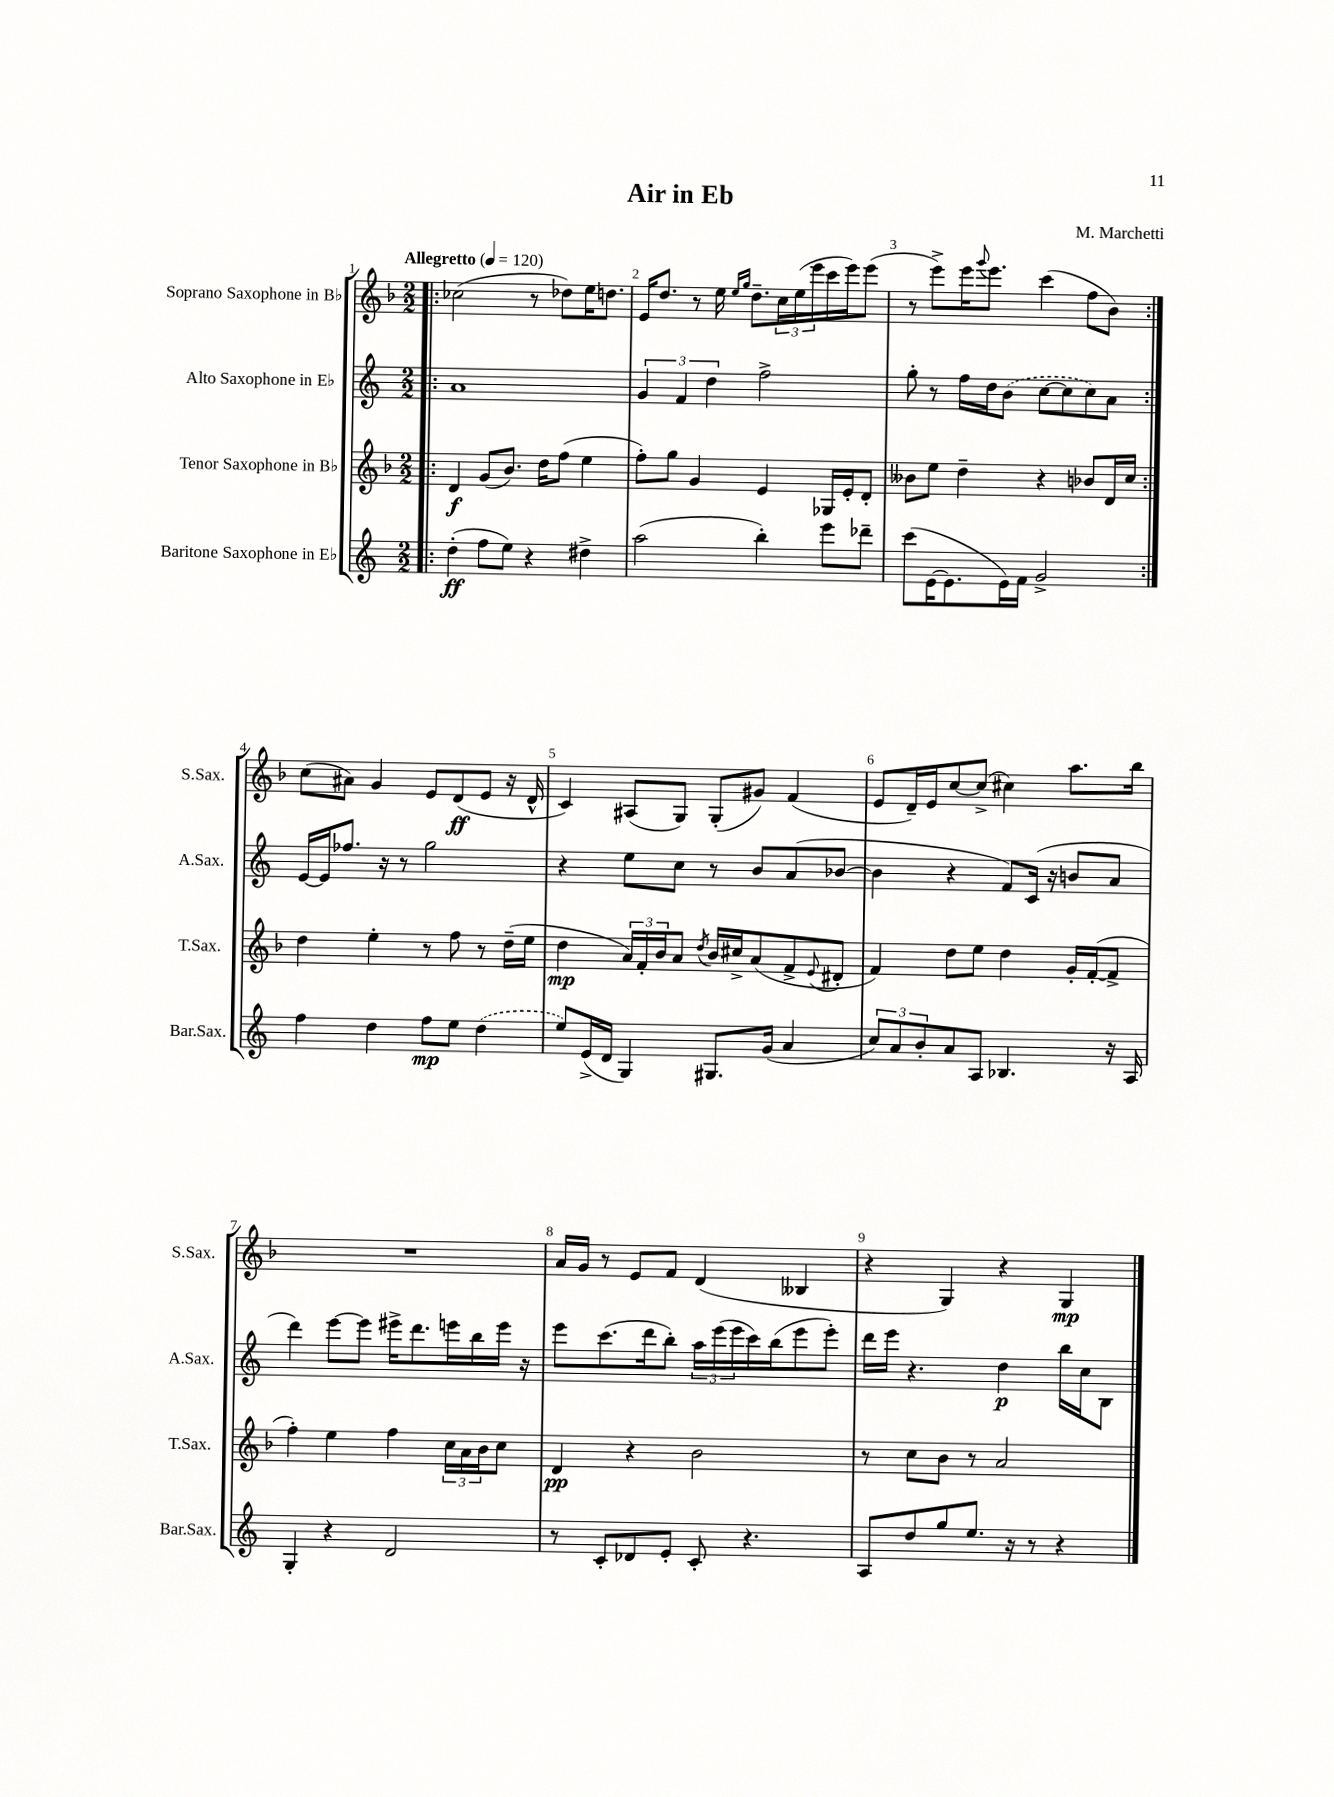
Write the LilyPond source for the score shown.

\header { title = "Air in Eb" composer = "M. Marchetti" }
<<
\new StaffGroup <<
\new Staff = "s0" \with { instrumentName = "Soprano Saxophone in Bb" shortInstrumentName = "S.Sax." } {
    \clef treble \key f \major \numericTimeSignature \time 2/2 \tempo "Allegretto" 4 = 120
    \repeat volta 2 { \bar ".|:" ces''2( r8 des''8) e''16 d''8. |
    e'16 d''8. r8 e''16 \grace { e''16 g''16 } d''8.-- \tuplet 3/2 { c''16 e''16( e'''16 } c'''16 e'''16) e'''8( |
    r8 e'''8->) e'''16 \appoggiatura { g'''8 } e'''8. c'''4( f''8 bes'8) | }
    c''8( ais'8) g'4 e'8 d'8\ff( e'8 r16 d'16-^ |
    c'4) ais8( g8) g8-.( gis'8) f'4( |
    e'8 d'16--) e'16 c''8~ c''8->( cis''4) a''8. bes''16 |
    R1 |
    a'16 g'16 r8 e'8 f'8 d'4( beses4 |
    r4 g4) r4 g4\mp \bar "|." |
}
\new Staff = "s1" \with { instrumentName = "Alto Saxophone in Eb" shortInstrumentName = "A.Sax." } {
    \clef treble \key c \major \numericTimeSignature \time 2/2
    \repeat volta 2 { \bar ".|:" a'1 |
    \tuplet 3/2 { g'4 f'4 d''4 } f''2-> |
    g''8-. r8 f''16 d''16 \once \slurDashed b'8( c''8~ c''8 c''8) a'8 | }
    e'16~ e'16 fes''8. r16 r8 g''2 |
    r4 e''8 c''8 r8 b'8 a'8( bes'8~ |
    bes'4 r4 f'8) c'16( r16 b'8 a'8 |
    d'''4) e'''8~ e'''8 eis'''16-> d'''8. e'''16 b''16 e'''16 r16 |
    e'''8 c'''8.( d'''16 b''8-.) \tuplet 3/2 { a''16 e'''16( e'''16 } c'''16) b''16( e'''8 e'''8-.) |
    d'''16 e'''16 r4. d''4\p b''16 c''16 b8 \bar "|." |
}
\new Staff = "s2" \with { instrumentName = "Tenor Saxophone in Bb" shortInstrumentName = "T.Sax." } {
    \clef treble \key f \major \numericTimeSignature \time 2/2
    \repeat volta 2 { \bar ".|:" d'4\f g'8( bes'8.) d''16 f''8( e''4 |
    f''8-.) g''8 g'4 e'4 ges16 e'16-. d'8-. |
    beses'8 e''8 d''4-- r4 bes'8 d'16 c''16 | }
    d''4 e''4-. r8 f''8 r8 d''16--( e''16 |
    d''4\mp \tuplet 3/2 { a'16) f'16-. bes'16 } a'8 \acciaccatura { d''8 } bes'16 cis''16-> a'8( f'8-> \appoggiatura { e'8 } dis'8-. |
    f'4) d''8 e''8 d''4 g'16-. f'16~-.( f'8-> |
    f''4-.) e''4 f''4 \tuplet 3/2 { c''16 a'16 bes'16 } c''8 |
    d'4\pp r4 bes'2 |
    r8 c''8 bes'8 r8 a'2 \bar "|." |
}
\new Staff = "s3" \with { instrumentName = "Baritone Saxophone in Eb" shortInstrumentName = "Bar.Sax." } {
    \clef treble \key c \major \numericTimeSignature \time 2/2
    \repeat volta 2 { \bar ".|:" d''4-.\ff( f''8 e''8) r4 dis''4-> |
    a''2( b''4-.) e'''8 des'''8-- |
    c'''8( e'16~ e'8. e'16) f'16 g'2-> | }
    f''4 d''4 f''8\mp e''8 \once \slurDashed d''4( |
    e''8) e'16->( d'16 g4) gis8. g'16( a'4 |
    \tuplet 3/2 { c''8) a'8 b'8-. } a'8 a8 bes4. r16 a16 |
    g4-. r4 d'2 |
    r8 c'8-. des'8 e'8-. c'8-. r4. |
    a8 d''8 g''8 e''8. r16 r8 r4 \bar "|." |
}
>>
>>
\layout { \context { \Score \override BarNumber.break-visibility = ##(#f #t #t) barNumberVisibility = #all-bar-numbers-visible } }
